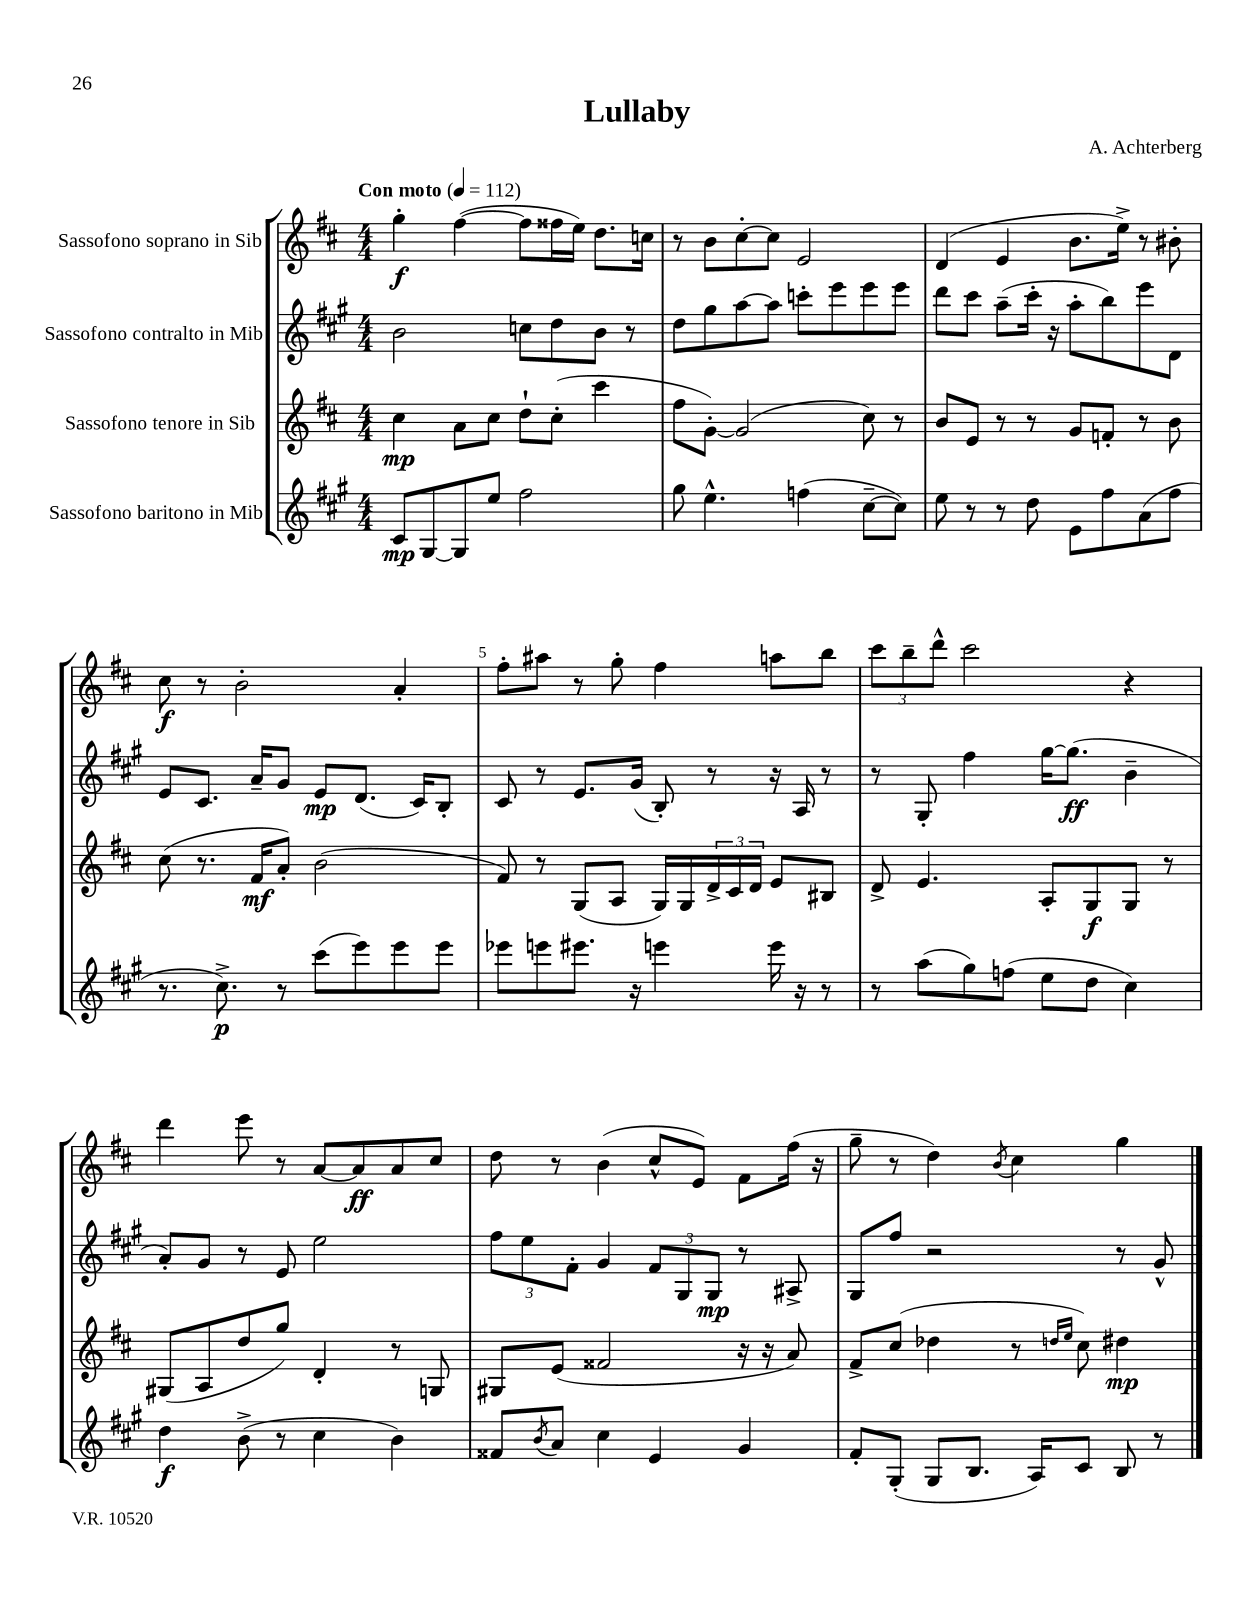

**kern	**dynam	**kern	**dynam	**kern	**dynam	**kern	**dynam
*part4	*part4	*part3	*part3	*part2	*part2	*part1	*part1
*staff4	*staff4	*staff3	*staff3	*staff2	*staff2	*staff1	*staff1
*I"Sassofono baritono in Mib	*	*I"Sassofono tenore in Sib	*	*I"Sassofono contralto in Mib	*	*I"Sassofono soprano in Sib	*
*clefG2	*	*clefG2	*	*clefG2	*	*clefG2	*
*k[f#c#g#]	*	*k[f#c#]	*	*k[f#c#g#]	*	*k[f#c#]	*
*M4/4	*	*M4/4	*	*M4/4	*	*M4/4	*
*MM112	*	*MM112	*	*MM112	*	*MM112	*
=1	=1	=1	=1	=1	=1	=1	=1
!	!	!	!	!	!	!LO:TX:a:B:t=Con moto	!
8c#/L	mp	4cc#\	mp	2b\	.	4gg'\	f
[8G#/	.	.	.	.	.	.	.
8G#/]	.	8a\L	.	.	.	([4ff#\	.
8ee/J	.	8cc#\J	.	.	.	.	.
2ff#\	.	8dd`\L	.	8ccn\L	.	8ff#\L]	.
.	.	(8cc#'\J	.	8dd\	.	16ff##X\L	.
.	.	.	.	.	.	16ee\JJ)	.
.	.	4ccc#\	.	8b\J	.	8.dd\L	.
.	.	.	.	8r	.	.	.
.	.	.	.	.	.	16ccn\Jk	.
=2	=2	=2	=2	=2	=2	=2	=2
8gg#\	.	8ff#\L	.	8dd\L	.	8r	.
4.ee^^\	.	[8g'\J)	.	8gg#\	.	8b\L	.
.	.	(2g/]	.	[8aa\	.	[8cc#'\	.
.	.	.	.	8aa\J]	.	8cc#\J]	.
(4ffn\	.	.	.	8cccn'\L	.	2e/	.
.	.	.	.	8eee\	.	.	.
[8cc#~\L	.	8cc#\)	.	8eee\	.	.	.
8cc#\J])	.	8r	.	8eee\J	.	.	.
=3	=3	=3	=3	=3	=3	=3	=3
8ee\	.	8b/L	.	8ddd\L	.	(4d/	.
8r	.	8e/J	.	8ccc#\J	.	.	.
8r	.	8r	.	(8aa~\L	.	4e/	.
8dd\	.	8r	.	16ccc#'\Jk	.	.	.
.	.	.	.	16r	.	.	.
8e\L	.	8g/L	.	8aa'\L	.	8.b\L	.
8ff#\	.	8fn'/J	.	8bb\)	.	.	.
.	.	.	.	.	.	16ee^\Jk)	.
(8a\	.	8r	.	8eee\	.	8r	.
8ff#\J	.	8b\	.	8d\J	.	8b#X'\	.
!!LO:LB:g=z
=4	=4	=4	=4	=4	=4	=4	=4
8.r	.	(8cc#\	.	8e/L	.	8cc#\	f
.	.	8.r	.	8.c#/J	.	8r	.
8.cc#^\)	p	.	.	.	.	.	.
.	.	.	.	.	.	2b'\	.
.	.	16f#/KL	mf	16a~/KL	.	.	.
8r	.	8a'/J)	.	8g#/J	.	.	.
(8ccc#\L	.	(2b\	.	8e/L	mp	.	.
8eee\)	.	.	.	(8.d/J	.	.	.
8eee\	.	.	.	.	.	4a'/	.
.	.	.	.	16c#/KL)	.	.	.
8eee\J	.	.	.	8B'/J	.	.	.
=5	=5	=5	=5	=5	=5	=5	=5
8eee-X\L	.	8f#/)	.	8c#/	.	8ff#'\L	.
8eeen\	.	8r	.	8r	.	8aa#X\J	.
8.eee#X\J	.	(8G/L	.	8.e/L	.	8r	.
.	.	8A/J	.	.	.	8gg'\	.
16r	.	.	.	(16g#/Jk	.	.	.
4eeen\	.	16G/LL)	.	8B'/)	.	4ff#\	.
.	.	16G/	.	.	.	.	.
.	.	24d^/	.	8r	.	.	.
.	.	24c#/	.	.	.	.	.
.	.	24d/JJ	.	.	.	.	.
16eee\	.	8e/L	.	16r	.	8aan\L	.
16r	.	.	.	16A/	.	.	.
8r	.	8B#X/J	.	8r	.	8bb\J	.
=6	=6	=6	=6	=6	=6	=6	=6
8r	.	8d^/	.	8r	.	12ccc#\L	.
.	.	.	.	.	.	12bb~\	.
(8aa\L	.	4.e/	.	8G#'/	.	.	.
.	.	.	.	.	.	12ddd^^\J	.
8gg#\)	.	.	.	4ff#\	.	2ccc#\	.
(8ffn\J	.	.	.	.	.	.	.
8ee\L	.	8A'/L	.	[16gg#\KL	.	.	.
.	.	.	.	(8.gg#\J]	ff	.	.
8dd\J	.	8G/	f	.	.	.	.
4cc#\)	.	8G/J	.	4b~\	.	4r	.
.	.	8r	.	.	.	.	.
!!LO:LB:g=z
=7	=7	=7	=7	=7	=7	=7	=7
4dd\	f	(8G#X/L	.	8a'/L)	.	4ddd\	.
.	.	8A/	.	8g#/J	.	.	.
(8b^\	.	8dd/	.	8r	.	8eee\	.
8r	.	8gg/J)	.	8e/	.	8r	.
4cc#\	.	4d'/	.	2ee\	.	[8a/L	.
.	.	.	.	.	.	8a/]	ff
4b\)	.	8r	.	.	.	8a/	.
.	.	8Gn/	.	.	.	8cc#/J	.
=8	=8	=8	=8	=8	=8	=8	=8
8f##X/L	.	8G#X/L	.	12ff#\L	.	8dd\	.
.	.	.	.	12ee\	.	.	.
8qb/	.	.	.	.	.	.	.
8a/J	.	(8e/J	.	.	.	8r	.
.	.	.	.	12f#'\J	.	.	.
4cc#\	.	2f##X/	.	4g#/	.	(4b\	.
4e/	.	.	.	12f#/L	.	8cc#^^/L	.
.	.	.	.	12G#/	.	.	.
.	.	.	.	.	.	8e/J)	.
.	.	.	.	12G#/J	mp	.	.
4g#/	.	16r	.	8r	.	8f#\L	.
.	.	16r	.	.	.	.	.
.	.	8a/)	.	8A#X^/	.	(16ff#\Jk	.
.	.	.	.	.	.	16r	.
=9	=9	=9	=9	=9	=9	=9	=9
8f#'/L	.	8f#^/L	.	8G#/L	.	8gg~\	.
(8G#'/J	.	(8cc#/J	.	8ff#/J	.	8r	.
8G#/L	.	4dd-X\	.	2r	.	4dd\)	.
8.B/J	.	.	.	.	.	.	.
.	.	.	.	.	.	8qb/	.
.	.	8r	.	.	.	4cc#\	.
16A/KL)	.	.	.	.	.	.	.
.	.	16qqddn/LL	.	.	.	.	.
.	.	16qqee/JJ	.	.	.	.	.
8c#/J	.	8cc#\)	.	.	.	.	.
8B/	.	4dd#X\	mp	8r	.	4gg\	.
8r	.	.	.	8g#^^/	.	.	.
==	==	==	==	==	==	==	==
*-	*-	*-	*-	*-	*-	*-	*-
